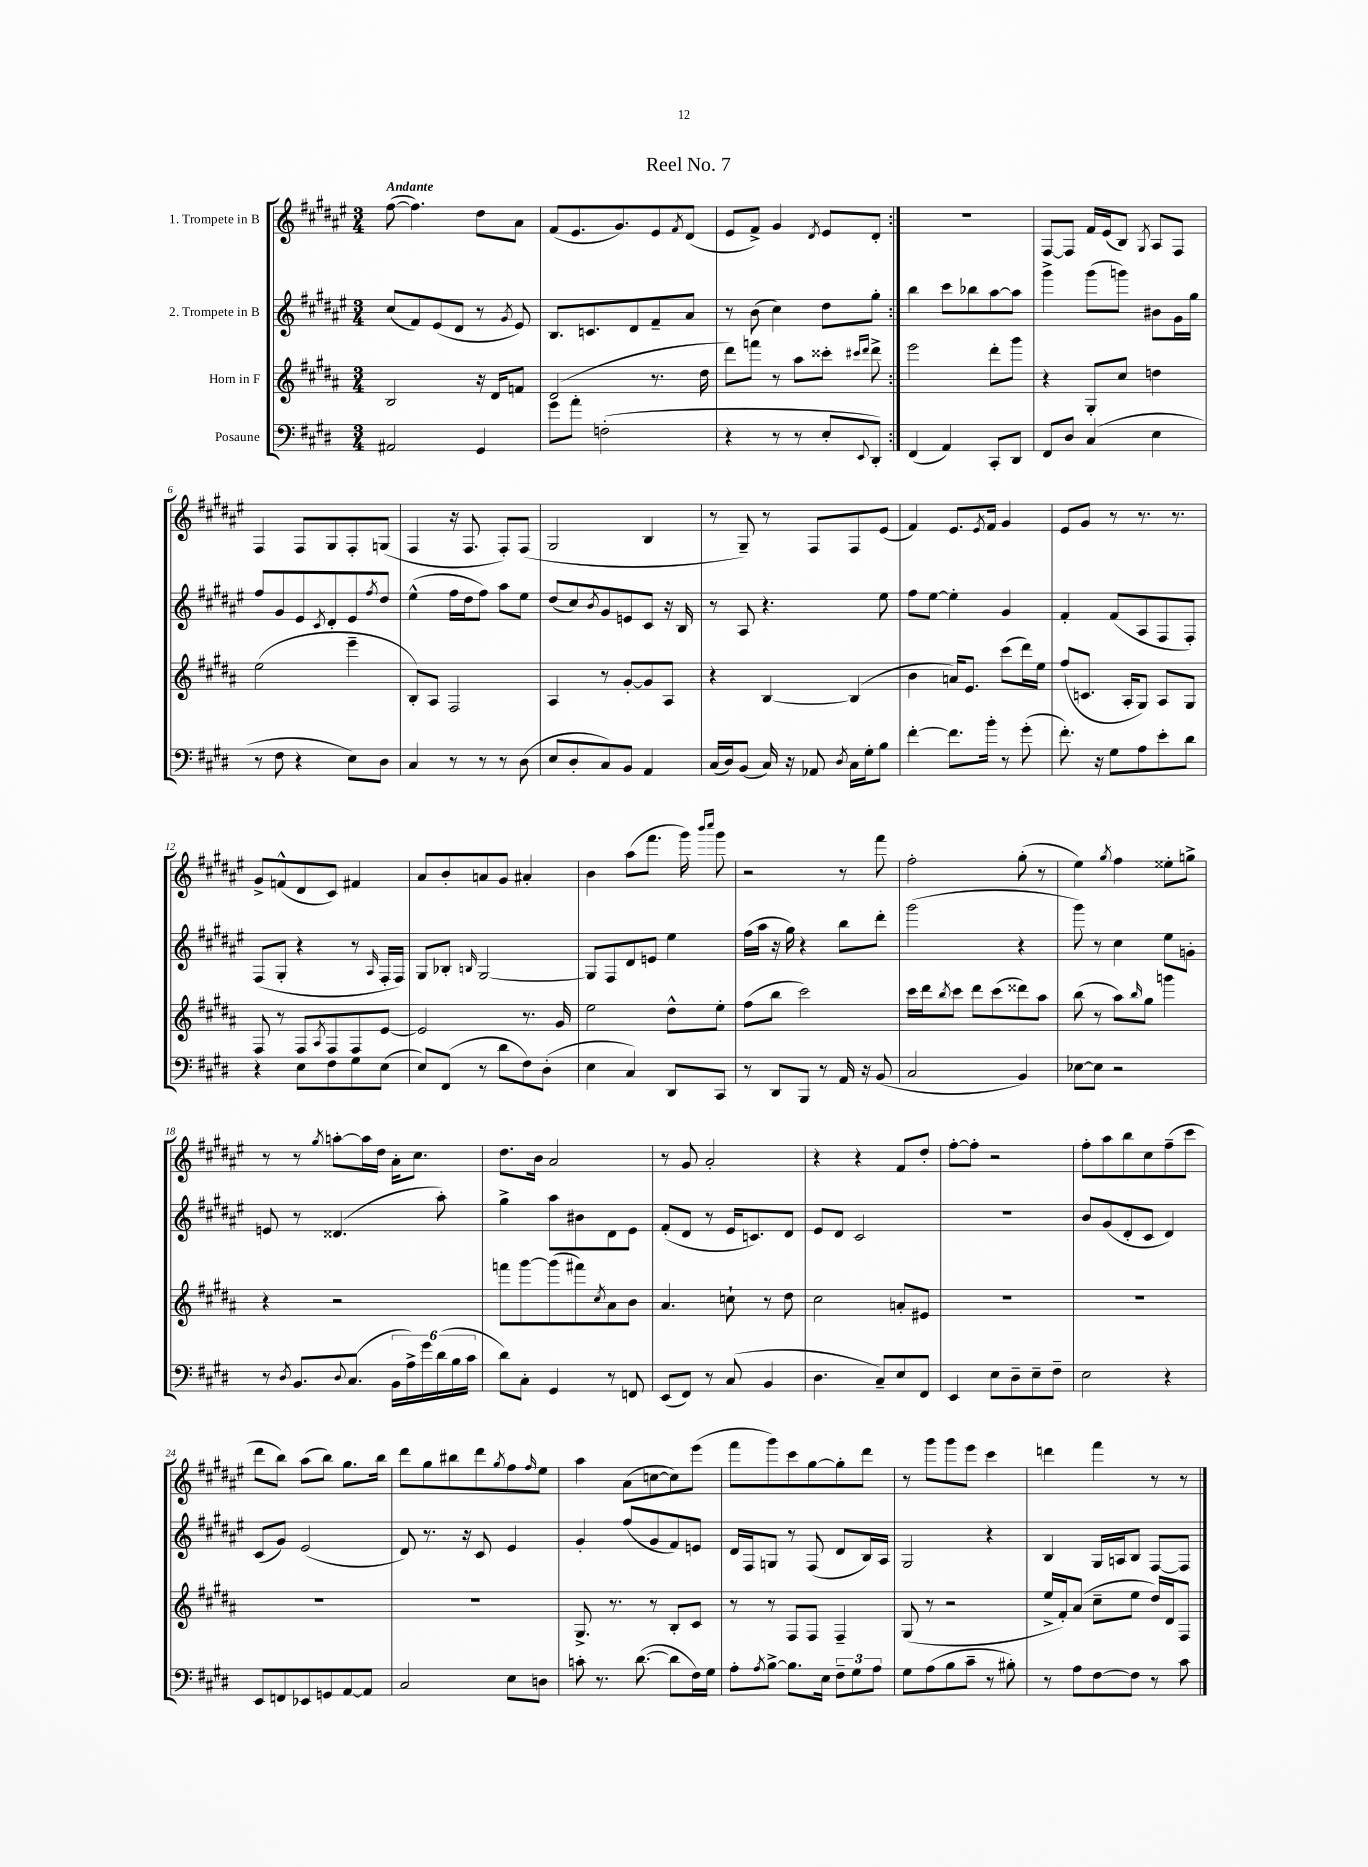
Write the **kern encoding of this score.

**kern	**kern	**kern	**kern
*part4	*part3	*part2	*part1
*staff4	*staff3	*staff2	*staff1
*I"Posaune	*I"Horn in F	*I"2. Trompete in B	*I"1. Trompete in B
*clefF4	*clefG2	*clefG2	*clefG2
*k[f#c#g#d#]	*k[f#c#g#d#a#]	*k[f#c#g#d#a#e#]	*k[f#c#g#d#a#e#]
*M3/4	*M3/4	*M3/4	*M3/4
=1	=1	=1	=1
!	!	!	!LO:TX:a:B:t=Andante
2AA#X/	2B/	(8cc#/L	([8ff#\
.	.	8f#/)	4.ff#\])
.	.	(8e#/	.
.	.	8d#/J	.
4GG#/	16r	8r	8dd#\L
.	16d#/KL	.	.
.	.	8qg#/	.
.	8fn/J	8e#/)	8a#\J
=2	=2	=2	=2
8g#\L	(2d#/	8.B/L	(8f#/L
8a'\J	.	.	8.e#/
.	.	8.cn/	.
(2Fn'\	.	.	.
.	.	.	8.g#/)
.	.	8d#/	.
.	8.r	8f#~/	8e#/
.	.	.	8qf#/
.	.	8a#/J	(8d#/J
.	16dd#\	.	.
=3	=3	=3	=3
4r	8ddd#\L)	8r	8e#/L
.	8fffn\J	(8b\	8f#^/J)
8r	8r	4cc#\)	4g#/
8r	8aa#\L	.	.
.	.	.	8qd#/
8E'/L	8ccc##X'\J	8dd#\L	8e#/L
.	16qqccc#X/LL	.	.
8qqEE/	16qqddd#/JJ	.	.
8DD#'/J)	8ddd#^\	8gg#'\J	8d#'/J
=4:|!	=4:|!	=4:|!	=4:|!
(4FF#/	2eee\	4bb\	2.r
4AA/)	.	8ccc#\L	.
.	.	8bb-X\	.
8CC#'/L	8ddd#'\L	[8aa#\	.
8DD#/J	8ggg#\J	8aa#\J]	.
=5	=5	=5	=5
8FF#/L	4r	4ggg#^\	[8F#/L
8D#/J	.	.	8F#/J]
(4C#/	8G#'/L	(8ggg#\L	16f#/LL
.	.	.	(16e#/J
.	8cc#/J	8gggn\J)	8B/J)
.	.	.	8qG#/
4E\	4ddn\	8b#X\L	8A#/L
.	.	16g#\L	8F#/J
.	.	16gg#\JJ	.
!!LO:LB:g=z
=6	=6	=6	=6
8r	(2ee\	8ff#/L	4F#/
8F#\	.	8g#/	.
4r	.	8e#/	8F#/L
.	.	8qc#/	.
.	.	8d#'/	8G#/
8E\L)	4eee~\	8e#/	8F#'/
.	.	8qff#/	.
8D#\J	.	8dd#/J	(8Gn/J
=7	=7	=7	=7
4C#/	8B'/L)	(4ee#^^\	4F#/
.	8A#/J	.	.
8r	2F#/	16ff#\LL	16r
.	.	16dd#\J	8.F#/
8r	.	8ff#\J)	.
8r	.	8aa#\L	8F#'/L)
(8D#\	.	8ee#\J	(8F#/J
=8	=8	=8	=8
8E/L	4A#/	(8dd#/L	2G#/
8D#'/	.	8cc#/)	.
.	.	8qb/	.
8C#/)	8r	8g#/	.
8BB/J	[8g#'/L	8en/	.
4AA/	8g#/]	8c#/J	4B/
.	8A#/J	16r	.
.	.	16B/	.
=9	=9	=9	=9
(16C#/LL	4r	8r	8r
16D#/J)	.	.	.
(8BB/J	.	8A#/	8G#~/)
16C#/)	[4B/	4.r	8r
16r	.	.	.
8AA-X/	.	.	8F#/L
8qD#/	.	.	.
16C#\LL	(4B/]	.	8F#/
16G#'\J	.	.	.
8B\J	.	8ee#\	(8e#/J
=10	=10	=10	=10
[4f#'\	4b\	8ff#\L	4f#/)
.	.	[8ee#\J	.
8.f#\L]	16an/KL)	4ee#'\]	8.e#/L
.	8.e/J	.	.
.	.	.	8qe#/
16b'\Jk	.	.	16f#/Jk
8r	(8ccc#\L	4g#/	4g#/
(8g#'\	16ddd#\L)	.	.
.	16ee\JJ	.	.
=11	=11	=11	=11
8.f#'\)	(8ff#/L	4f#'/	8e#/L
.	8.cn/J	.	8g#/J
16r	.	.	.
8G#\L	.	(8f#/L	8r
.	16A#'/KL	.	.
8A\	8G#/J)	8A#/	8.r
8e'\	8A#/L	8F#/	.
.	.	.	8.r
8d#\J	8G#/J	8F#'/J)	.
!!LO:LB:g=z
=12	=12	=12	=12
4r	8F#/	(8F#/L	8g#^/L
.	8r	8G#'/J	(8fn^^/
8E\L	8F#/L	4r	8d#/
.	8qA#/	.	.
8F#\	8F#/	.	8c#/J)
8G#\	8F#/	8r	4f#X/
.	.	16qqA#/	.
(8E\J	[8e/J	16F#'/LL	.
.	.	16F#/JJ)	.
=13	=13	=13	=13
8E/L)	2e/]	8G#/L	8a#/L
(8FF#/J	.	8B-X'/J	8b'/
.	.	16qqBn/	.
8r	.	[2G#/	8an/
8d#\L	.	.	8g#/J
8F#\)	8.r	.	4a#X'/
(8D#'\J	.	.	.
.	16g#/	.	.
=14	=14	=14	=14
4E\	2ee\	8G#/L]	4b\
.	.	8F#/	.
4C#/)	.	8d#/	(8aa#\L
.	.	8en/J	8.fff#\J
8DD#/L	8dd#^^\L	4ee#\	.
.	.	.	16ggg#\)
.	.	.	16qqbbb/LL
.	.	.	16qqcccc#/JJ
8CC#/J	8ee'\J	.	8ggg#\
=15	=15	=15	=15
8r	(8ff#\L	(16ff#\LL	2r
.	.	16aa#\JJ	.
8DD#/L	8bb\J	16r	.
.	.	16gg#\)	.
8BBB/J	2ccc#\)	4r	.
8r	.	.	.
16AA/	.	8bb\L	8r
16r	.	.	.
(8BB/	.	8ddd#'\J	8fff#\
=16	=16	=16	=16
2C#/	16ccc#\LL	(2ggg#\	2ff#'\
.	16ddd#\J	.	.
.	8qbb/	.	.
.	8ccc#\J	.	.
.	8ddd#\L	.	.
.	(8ccc#\	.	.
4BB/)	8ddd##X\)	4r	(8gg#'\
.	8aa#\J	.	8r
=17	=17	=17	=17
[8E-X\L	(8bb\	8ggg#\)	4ee#\)
8E-\J]	8r	8r	.
.	.	.	8qgg#/
2r	8aa#\L)	4cc#\	4ff#\
.	16qqbb/	.	.
.	8gg#\J	.	.
.	4gggn\	8ee#\L	8ee##X'\L
.	.	8gn'\J	8ggn^\J
!!LO:LB:g=z
=18	=18	=18	=18
8r	4r	8en/	8r
8qD#/	.	.	.
8.BB/L	.	8r	8r
.	.	.	8qgg#/
.	2r	(4.d##X/	[8aan'\L
8qqD#/	.	.	.
(8.C#/J	.	.	.
.	.	.	16aa\L]
.	.	.	16dd#\JJ
24BB\LL	.	.	16a#'\KL
24A^\)	.	.	.
.	.	.	8.cc#\J
24g#\	.	.	.
(24d#\	.	8aa#'\)	.
24B\	.	.	.
24c#\JJ	.	.	.
=19	=19	=19	=19
8d#\L)	8fffn\L	4gg#^\	8.dd#\L
8C#'\J	[8ggg#\	.	.
.	.	.	16b\Jk
4GG#/	(8ggg#\]	8aa#\L	2a#/
.	8fff#X\)	8b#X\	.
.	8qcc#/	.	.
8r	8a#\	8d#\	.
8FFn/	8b\J	8e#\J	.
=20	=20	=20	=20
(8EE/L	4.a#/	(8f#'/L	8r
8FF#/J)	.	8d#/J	8g#/
8r	.	8r	2a#'/
(8C#/	8ccn`\	16e#/KL	.
.	.	8.cn/)	.
4BB/	8r	.	.
.	8dd#\	8d#/J	.
=21	=21	=21	=21
4.D#\	2cc#\	8e#/L	4r
.	.	8d#/J	.
.	.	2c#/	4r
8C#~/L)	.	.	.
8E/	8an'/L	.	8f#/L
8FF#/J	8e#X/J	.	8dd#'/J
=22	=22	=22	=22
4EE/	2.r	2.r	[8ff#'\L
.	.	.	8ff#'\J]
8E\L	.	.	2r
8D#~\	.	.	.
8E~\	.	.	.
8F#~\J	.	.	.
=23	=23	=23	=23
2E\	2.r	8b/L	8ff#'\L
.	.	(8g#/	8aa#\
.	.	8d#'/	8bb\
.	.	8c#/J	8cc#\
4r	.	4d#/)	(8ff#~\
.	.	.	8ccc#\J
!!LO:LB:g=z
=24	=24	=24	=24
8EE/L	2.r	(8c#/L	8ddd#\L
8FFn/	.	8g#/J)	8bb\J)
8EE-X/	.	(2e#/	(8aa#\L
8GGn/	.	.	8bb\J)
[8AA/	.	.	8.gg#\L
8AA/J]	.	.	.
.	.	.	16bb\Jk
=25	=25	=25	=25
2C#/	2.r	8d#/)	8ddd#\L
.	.	8.r	8gg#\
.	.	.	8bb#X\
.	.	16r	.
.	.	8c#/	8ddd#\
.	.	.	8qgg#/
8E\L	.	4e#/	8ff#\
.	.	.	16qqff#/
8Dn\J	.	.	8ee#\J
=26	=26	=26	=26
8cn'\	8.G#^/	4g#'/	4aa#\
8.r	.	.	.
.	8.r	.	.
.	.	(8ff#/L	(8a#\L
([8.d#\	.	.	.
.	8r	8g#/	[8ccn\
8d#\L]	8B'/L	8f#/)	8cc\])
16F#\L)	8c#/J	8en/J	(8eee#\J
16G#\JJ	.	.	.
=27	=27	=27	=27
8A'\L	8r	16d#/LL	8fff#\L
.	.	16F#/J	.
8qA/	.	.	.
[8B^\J	8r	8Gn/J	8ggg#\)
8.B\L]	8F#/L	8r	8ccc#\
.	8F#/J	(8F#/	[8gg#\
16E\Jk	.	.	.
12F#~\L	4F#~/	8d#/L	8gg#'\]
12G#\	.	.	.
.	.	16B/L)	8ddd#\J
12A\J	.	.	.
.	.	16A#/JJ	.
=28	=28	=28	=28
8G#\L	(8G#/	2G#/	8r
(8A\	8r	.	8ggg#\L
8B\	2r	.	8ggg#\
8c#~\J	.	.	8eee#\J
8r	.	4r	4ccc#\
8B#X'\)	.	.	.
=29	=29	=29	=29
8r	16ee^/LL	4B/	4dddn\
.	16f#'/J)	.	.
8A\L	(8a#/J	.	.
[8F#\	8cc#~\L	16G#/LL	4fff#\
.	.	16An/J	.
8F#\J]	8ee\J	8B/J	.
8r	16dd#/LL)	[8F#/L	8r
.	16d#/J	.	.
8c#\	8F#/J	8F#/J]	8r
==	==	==	==
*-	*-	*-	*-
